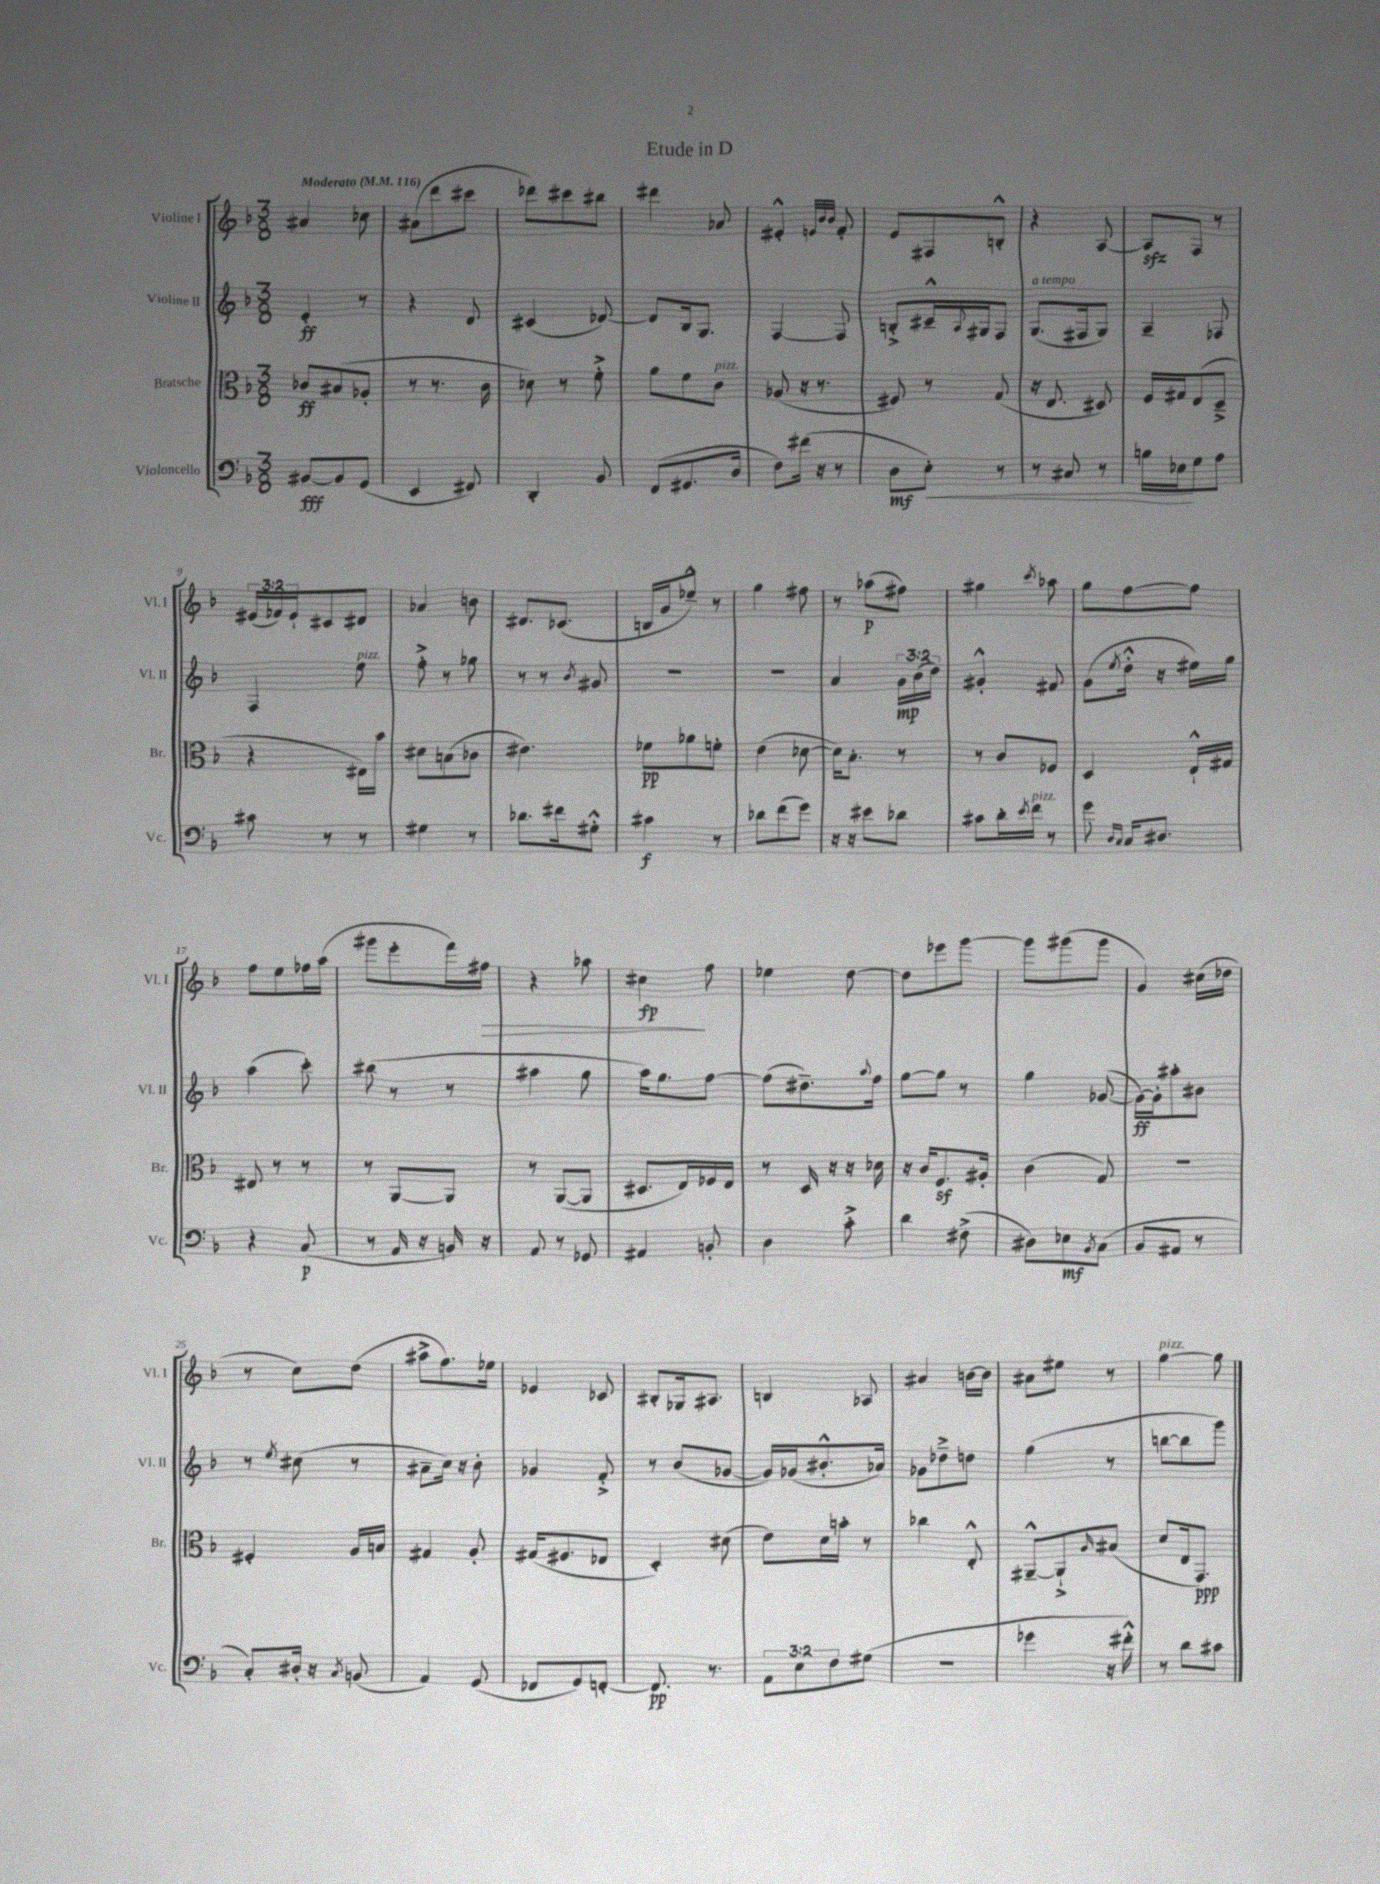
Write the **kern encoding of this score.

**kern	**kern	**kern	**kern
*staff4	*staff3	*staff2	*staff1
*clefF4	*clefC3	*clefG2	*clefG2
*k[b-]	*k[b-]	*k[b-]	*k[b-]
*M3/8	*M3/8	*M3/8	*M3/8
*MM116	*MM116	*MM116	*MM116
[8BB#/L	8c-/L	4e'/	4a#/
8BB#/]	(8B#/	.	.
(8GG/J	8A-'/J	8r	8cc-\
=	=	=	=
4EE/	8r	4r	(8a#\L
.	8.r	.	8ddd\
8FF#/)	.	8d/	8ccc#\J
.	16c\	.	.
=	=	=	=
4DD'/	8d-\)	(4c#/	8ddd-\L)
.	8r	.	8ccc#\
8BB-/	8f'^\	[8d-/)	8bb#\J
=	=	=	=
(8FF/L	8a\L	8d-/]L	4ddd#\
8.GG#/	8f\	16B-/k	.
.	.	8.G/J	.
.	8c\J	.	8a-/
16D/Jk	.	.	.
=	=	=	=
8F\L)	(8A-/	[4F/	4e#'^^/
(16f#\Jk	16r	.	.
16r	8.r	.	.
.	.	.	32qqe/LLL
.	.	.	32qqb-/
.	.	.	32qqb-/JJJ
8r	.	8F/]	8f'/
=	=	=	=
8D\L	8F#/)	8B'^/L	8e/L
8E'\J)	8r	16c#~^^/L	8F#/
.	.	8qqA/	.
.	.	16G#/J	.
8r	(8G/	8F/J	8B'^^/J
=	=	=	=
8r	16r	(8.G/L	4r
.	8.E/	.	.
8C#/	.	.	.
.	.	16F#/k	.
8r	8D#/)	8G/J)	[8A/
=	=	=	=
16B\LL	16F/LL	4A~/	8A/]L
16E-\J	16G#/J	.	.
8G\	(8E/	.	8F/J
8A\J	8D~^/J	8F-/	8r
=	=	=	=
8c#\	4r	4F/	(24e#/LL
.	.	.	24f-/)
.	.	.	24e#`/J
8r	.	.	8c#/
8r	16E#\LL)	8ee\	8d#/J
.	16b-\JJ	.	.
=	=	=	=
4G#\	8d#\L	8ff'^\	4a-/
.	(8B\	8r	.
8r	8c-\J	8gg-\	8b\
=	=	=	=
8.d-\L	4.e#\)	8r	8.d#/L
.	.	8r	.
16f#\k	.	.	(8.c-/J
.	.	8qb-/	.
8G#'^^\J	.	8g#/	.
=	=	=	=
4c#\	8f-\L	4.r	16B/LL
.	.	.	16g/J
.	8a-\	.	8ee-~^^/J)
8r	8f'\J	.	8r
=	=	=	=
8d-\L	(4e\	4.r	4gg\
(8f\	.	.	.
8g\J)	[8d-\	.	8ff#\
=	=	=	=
16r	16d-\]LK)	4a/	8r
16r	8.B-'\J	.	.
8e#\L	.	.	(8aa-\L
8d-\J	8r	24g\LL	8ff#\J)
.	.	(24b-\	.
.	.	24dd\JJ)	.
=	=	=	=
8c#\L	8r	4g#'^^/	4gg#\
16d'\L	8c/L	.	.
8qe/	.	.	.
16f\JJ	.	.	.
.	.	.	8qccc/
8r	8F-/J	8f#/	8aa-\
=	=	=	=
8g\	4D/	(8g\L	8gg\L
16qqD/LL	.	.	.
16qqC/JJ	.	8qee/	.
16C/LK	.	16dd'^^\Jk	[8ff\
8.D#/J	.	16r	.
.	16E`^^/LL	16ee#\LL)	8ff\]J
.	16G#/JJ	16gg\JJ	.
=	=	=	=
4r	8E#/	(4aa\	8ff\L
.	8r	.	8ee\
(8C/	8r	8ccc'\)	16ff-\L
.	.	.	(16aa\JJ
=	=	=	=
8r	8r	(8bb#\	8ggg#\L
16AA/	[8AA/L	8r	8eee'\
16r	.	.	.
16BB/)	8AA/]J	8r	16fff\L)
16r	.	.	16ff#\JJ
=	=	=	=
8AA/	8r	4aa#\	4r
8r	([8AA/L	.	.
8GG-/	8AA/]J	8gg\	8aa-\
=	=	=	=
4AA#/	8.D#/L	16aa\LK)	4cc#\
.	.	8.gg\	.
.	16E/L)	.	.
8BB'/	16F-/	[8ff\J	8ff\
.	16E/JJ	.	.
=	=	=	=
4D\	8r	(8ff\]L	4ee-\
.	16D/	8.dd#~\)	.
.	16r	.	.
8c'^\	16r	.	[8dd\
.	.	8qqaa/	.
.	16d-\	16ff\Jk	.
=	=	=	=
4d\	16r	[8gg\L	8dd\]L
.	16c/LK	.	.
.	8.F/	8gg\]J	8eee-\
(8F#^\	.	8r	[8ggg\J
.	16A#'/Jk	.	.
=	=	=	=
8D#\L)	(4c\	4gg\	8ggg\]L
8E-\	.	.	(8ggg#\
8qBB-/	.	.	.
(8C\J	8G/)	([8g-/	8ggg#\J
=	=	=	=
8BB-/L	4.r	16g-\_LL)	4g/)
.	.	16g-'\]J	.
8AA#/J	.	8aa#'\	.
8r	.	8b#\J	(16cc#\LL
.	.	.	16dd-\JJ
=	=	=	=
8C'/L)	4F#'/	8r	8r
.	.	8qee/	.
16D#'/Jk	.	(8cc#\	8cc\L)
16r	.	.	.
8qC/	.	.	.
(8BB/	16A/LL	8r	(8dd\J
.	16B/JJ	.	.
=	=	=	=
4AA/)	4G#/	8a#~\L	8aa#^\L
.	.	16cc\Jk)	8.ff\)
.	.	16r	.
(8GG/	8A'/	8b-'\	.
.	.	.	16ee-\Jk
=	=	=	=
8FF-/L	(16G#/LK	4g-/	4e-/
.	8.F#/	.	.
8GG/)	.	.	.
[8FF'/J	8E-/J	8f'^/	8c-/
=	=	=	=
8.FF/]	4D'/)	8r	8B#'/L
.	.	(8b-/L	16G-/k
8.r	.	.	8.A#/J
.	(8d#\	[8g-/J	.
=	=	=	=
12AA\L	8e\L)	16g-/]LL)	4B/
.	.	(16g-/J	.
12E\	.	.	.
.	16d\L	8.b#'^^/	.
12F\	.	.	.
.	16b'\JJ	.	.
(8G#\J	8r	.	8A-/
.	.	16a-/Jk)	.
=	=	=	=
4.r	4cc-\	8g-\L	4a#/
.	.	8dd-~^\	.
.	8E'^^/	8dd\J	[16b\LL
.	.	.	16b\]JJ
=	=	=	=
4g-\	[8AA#~^^/L	(4gg\	8a#\L
.	8AA#`^/]	.	8ee#\J
.	16qqA/	.	.
16r	(8B#/J	8r	8r
16f#'^^\)	.	.	.
=	=	=	=
8r	8d/L	[8bb\L	[4gg\
8d\L	16E/k	8bb\]	.
.	8.GG/J)	.	.
8c#\J	.	8ggg\J)	8gg\]
==	==	==	==
*-	*-	*-	*-
